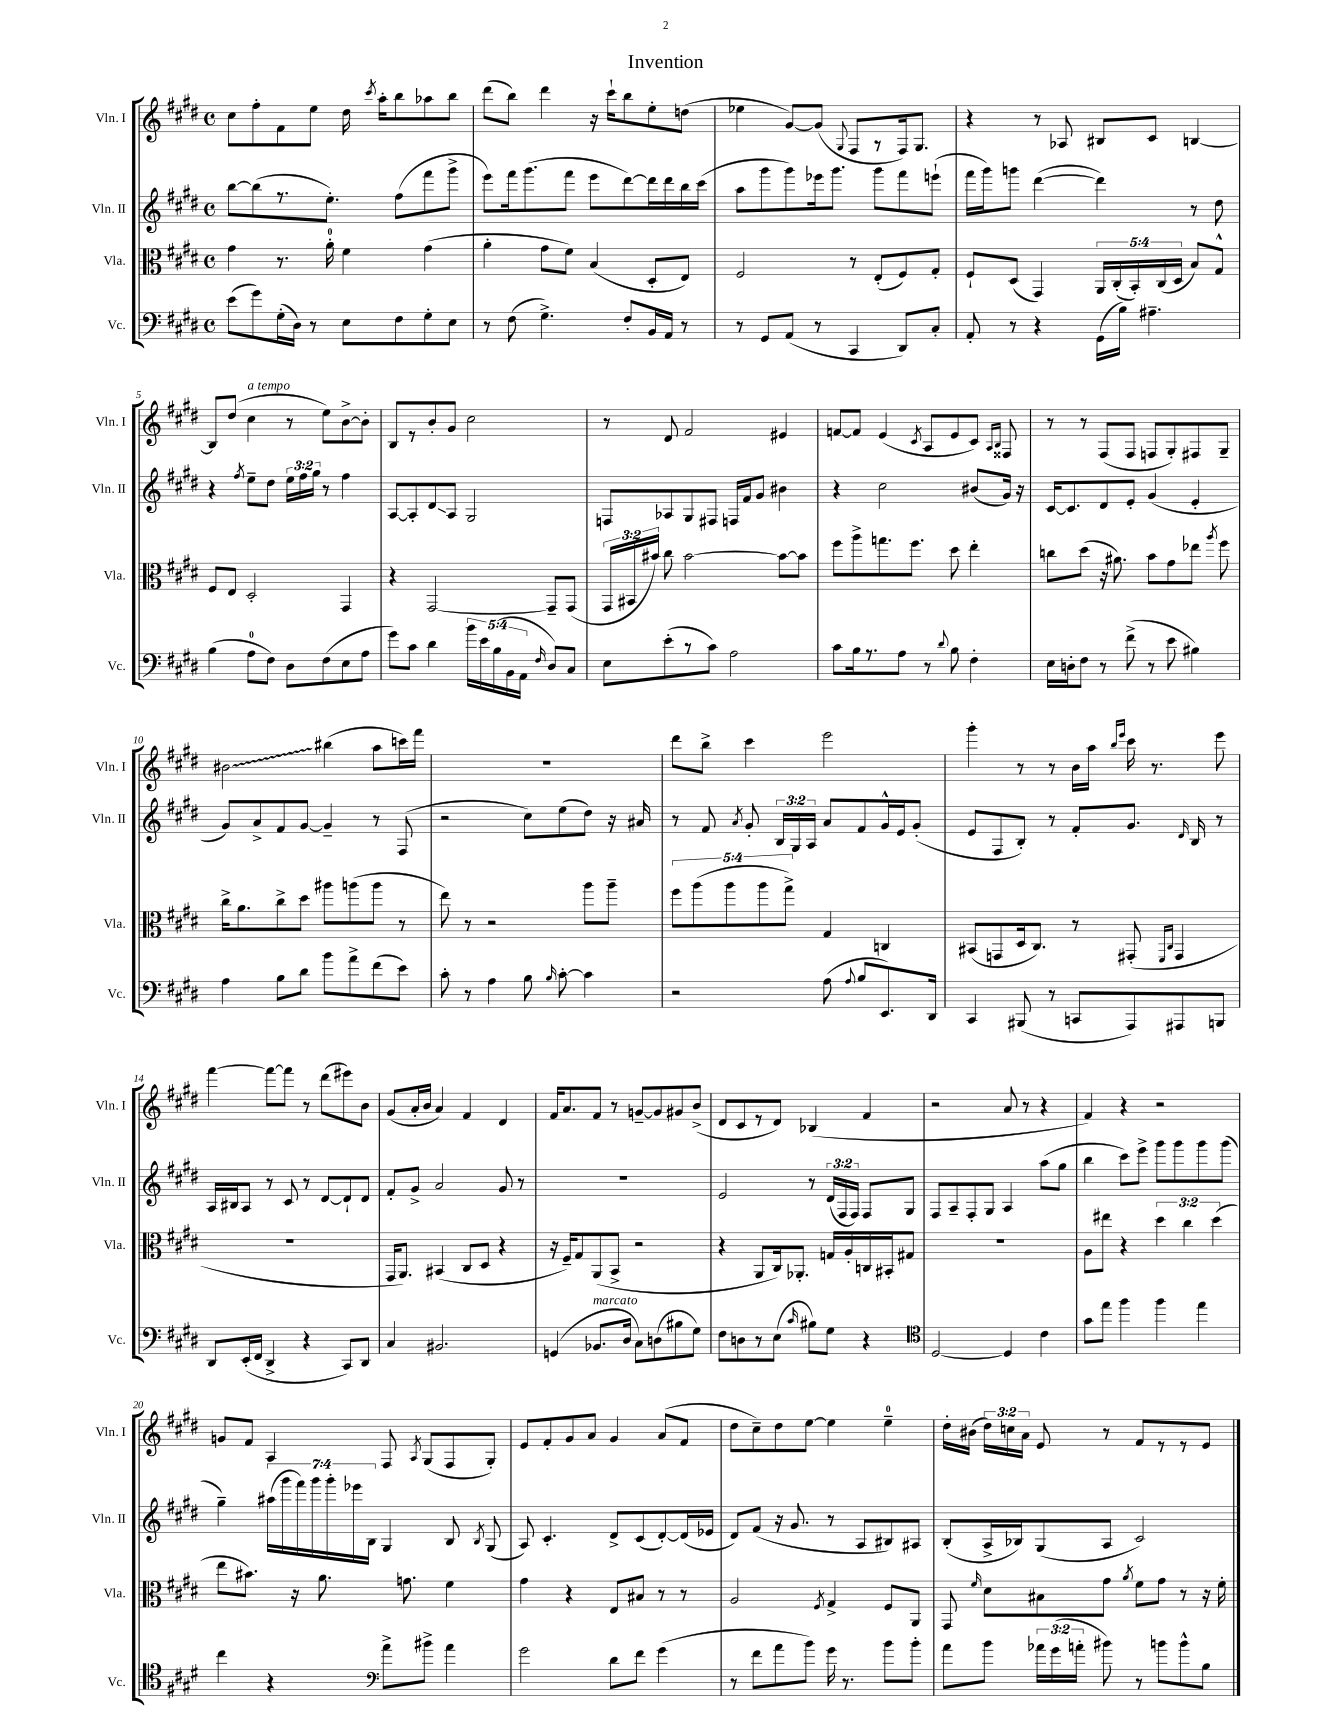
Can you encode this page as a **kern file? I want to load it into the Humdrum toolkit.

**kern	**kern	**kern	**kern
*staff4	*staff3	*staff2	*staff1
*clefF4	*clefC3	*clefG2	*clefG2
*k[f#c#g#d#]	*k[f#c#g#d#]	*k[f#c#g#d#]	*k[f#c#g#d#]
*M4/4	*M4/4	*M4/4	*M4/4
*met(c)	*met(c)	*met(c)	*met(c)
(8e\L	4g#\	[8bb\L	8cc#\L
8g#\)	.	(8bb\]	8ff#'\
(16G#'\L	8.r	8.r	8f#\
16D#\JJ)	.	.	.
8r	.	.	8ee\J
.	16a'\	8.ee'\J)	.
8E\L	4f#\	.	16dd#\
.	.	.	8qccc#/
.	.	.	16aa'\LK
8F#\	.	(8ff#\L	8bb\
8G#'\	(4g#\	8fff#\	8aa-\
8E\J	.	8ggg#^\J	8bb\J
=	=	=	=
8r	4a'\	8eee\L)	(8ddd#\L
(8F#\	.	16fff#\k	8bb\J)
.	.	(8.ggg#\	.
4.G#^\)	8g#\L	.	4ddd#\
.	8f#\J)	8fff#\J	.
.	(4B/	8eee\L	16r
.	.	.	16ccc#`\LK
8F#'/L	.	[8ddd#\)	8bb\
16BB/L	8D#'/L	16ddd#\]L	8ee'\
16AA/JJ	.	16ddd#\	.
8r	8E/J)	16bb\	(8dd\J
.	.	(16ccc#\JJ	.
=	=	=	=
8r	2F#/	8aa\L	4ee-\
8GG#/L	.	8ggg#\	.
(8AA/J	.	8ggg#\)	[8g#/L)
8r	.	16eee-\k	(8g#/]J
.	.	8.ggg#\J	.
.	.	.	8qqG#/
4CC#/	8r	.	8F#/L
.	(8E'/L	8ggg#\L	8r
8DD#/L)	8F#/)	8fff#\	16F#/k)
.	.	.	8.G#/J
8C#'/J	8G#'/J	(8eee`\J	.
=	=	=	=
8AA'/	8F#`/L	16fff#\LL	4r
.	.	16ggg#\J)	.
8r	(8D#/J	8ggg\J	.
4r	4GG#/)	([4ddd#\	8r
.	.	.	8A-/
(16GG#\LL	20AA/LL	4ddd#\])	8B#/L
.	(20C#'/	.	.
16B\JJ)	.	.	.
.	20BB'/)	.	.
4.A#~\	.	.	8c#/J
.	(20C#/	.	.
.	20D#/JJ	.	.
.	8B/L)	8r	[4B/
.	8G#^^/J	8dd#\	.
=	=	=	=
(4B\	8F#/L	4r	8B/]L
.	8E/J	.	(8dd#/J
.	.	8qff#/	.
8A\L	2D#'/	8ee~\L	4cc#\
8F#\J)	.	8dd#\J	.
8D#\L	.	24ee\LL	8r
.	.	24ff#\	.
.	.	24gg#\JJ	.
(8F#\	.	8r	8ee\L)
8E\	4GG#/	4ff#\	[8b^\
8A\J	.	.	8b'\]J
=	=	=	=
8g#\L)	4r	[8A/L	8B/L
8c#\J	.	8A'/]	8r
4d#\	[2GG#/	8d#/	8b'/
.	.	8A/J	8g#/J
20b\LL	.	2G#/	2cc#\
20e\	.	.	.
(20B\	.	.	.
20BB\	.	.	.
20AA\JJ	.	.	.
16qqF#/	.	.	.
8D#/L)	8GG#~/]L	.	.
8C#/J	(8GG#/J	.	.
=	=	=	=
8E\L	24GG#/LL	8F/L	8r
.	24BB#/	.	.
.	24b#/JJ)	.	.
(8e'\	8cc#\	8A-/	8d#/
8r	[2b#\	8G#/	2f#/
8c#\J)	.	8F#/J	.
2A\	.	16F/LL	.
.	.	16f#/J	.
.	.	8g#/J	.
.	8b#\_L	4b#\	4e#/
.	8b#\]J	.	.
=	=	=	=
8c#\L	8ff#\L	4r	[8f/L
16B\k	8aa^\	.	8f/]J
8.r	.	.	.
.	8.gg\	2cc#\	(4e/
8A\J	.	.	.
.	8.ff#\J	.	.
.	.	.	8qc#/
8r	.	.	8A/L
8qqd#/	.	.	.
8B\	8dd#\	.	8e/
4F#'\	4ee'\	(8b#/L	8c#/J)
.	.	.	16qqA/LL
.	.	.	16qqB/JJ
.	.	16g#/Jk)	8F##/
.	.	16r	.
=	=	=	=
16E\LL	8cc\L	[16c#/LK	8r
16D'\J	.	8.c#/]	.
8F#\J	(8dd#\J	.	8r
8r	16r	8d#/	(8F#/L
.	8.a#\)	.	.
(8f#^\	.	8e'/J	8F#/J
8r	8b\L	(4g#/	8F/L
8e\	8g#\	.	8G#'/)
4B#\)	8ee-\J	4e'/	8F#/
.	8qaa/	.	.
.	8ff#\	.	8G#~/J
=	=	=	=
4A\	16cc#^\LK	8g#/L)	2b#\
.	8.a\	.	.
.	.	8a^/	.
8B\L	8cc#^\	8f#/	.
8d#\J	8dd#\J	[8g#/J	.
8b\L	8aa#\L	4g#~/]	(4bb#\
8a^\	(8aa\	.	.
(8f#\	8aa\J	8r	8aa\L
8e\J)	8r	(8F#/	16ccc\L)
.	.	.	16fff#\JJ
=	=	=	=
8c#'\	8ee\)	2r	1r
8r	8r	.	.
4A\	2r	.	.
8B\	.	8cc#\L)	.
16qqB/	.	.	.
[8c#'\	.	(8ee\	.
4c#\]	8aa\L	8dd#\J)	.
.	8aa~\J	16r	.
.	.	16a#/	.
=	=	=	=
2r	10ff#\L	8r	8ddd#\L
.	(10aa\	.	.
.	.	8f#/	8bb^\J
.	10aa\	.	.
.	.	8qa/	.
.	.	8g#'/	4ccc#\
.	10aa\	.	.
.	.	24B/LL	.
.	10gg#^\J)	.	.
.	.	24G#/	.
.	.	24A/JJ	.
(8A\	4G#/	8a/L	2eee\
8qqA/	.	.	.
8B/L	.	8f#/	.
8.EE/)	4C/	16g#^^/L	.
.	.	16e/J	.
.	.	(8g#'/J	.
16DD#/Jk	.	.	.
=	=	=	=
4CC#/	(8BB#/L	8e/L	4ggg#'\
.	8GG/	8F#/	.
(8BBB#/	16D#/k	8B'/J)	8r
.	8.C#/J)	.	.
8r	.	8r	8r
8CC/L	8r	8f#'/L	16b\LL
.	.	.	16aa\JJ
.	.	.	16qqbb/LL
.	.	.	16qqeee/JJ
8AAA/)	(8GG#'/	8.g#/J	16ccc#\
.	.	.	8.r
.	16qqFF#/LL	.	.
.	16qqC#/JJ	.	.
8AAA#/	4GG#/	.	.
.	.	16qqd#/	.
.	.	16B/	.
8BBB/J	.	8r	8eee\
=	=	=	=
8DD#/L	1r	16A/LL	[4fff#\
.	.	16B#/J	.
(16EE'/L	.	8A/J	.
16FF#/JJ	.	.	.
4DD#^/	.	8r	8fff#\_L
.	.	8c#/	8fff#\]J
4r	.	8r	8r
.	.	[8d#/L	(8ddd#\L
8CC#/L)	.	8d#`/]	8eee#\)
8DD#/J	.	8d#/J	8b\J
=	=	=	=
4C#/	16GG#/LK	8f#'/L	(8g#/L
.	8.AA/J)	.	.
.	.	8g#^/J	16a'/L
.	.	.	16b/JJ
2.BB#/	(4BB#/	2a/	4a/)
.	8C#/L	.	4f#/
.	8D#/J	.	.
.	4r	8g#/	4d#/
.	.	8r	.
=	=	=	=
(4GG/	16r	1r	16f#/LK
.	16F#~/LK)	.	8.a/
.	8G#/	.	.
8.BB-/L	(8AA/	.	8f#/J
.	8BB^/J	.	8r
16D#/Jk	.	.	.
8C#\L)	2r	.	[8g~/L
(8D\	.	.	8g/]
8B#\	.	.	8g#/
8G#\J)	.	.	(8b^/J
=	=	=	=
8F#\L	4r	2e/	8d#/L
8D\	.	.	8c#/
8r	8AA/L	.	8r
(8E\J	16C#/k)	.	8d#/J)
.	8.AA-'/J	.	.
16qqc#/	.	.	.
8B#\L)	.	8r	(4B-/
8G#\J	16G/LL	(24d#/LL	.
.	.	24F#/	.
.	16A'/	.	.
.	.	24F#/JJ)	.
4r	16C/	8F#/L	4f#/
.	16BB#'/J	.	.
.	8G#/J	8G#/J	.
=	=	=	=
*clefC4	*	*	*
[2D#/	1r	8F#/L	2r
.	.	8A~/	.
.	.	8F#'/	.
.	.	8G#/J	.
4D#/]	.	4A/	8a/
.	.	.	8r
4c#\	.	(8aa\L	4r
.	.	8gg#\J	.
=	=	=	=
8g#\L	8A\L	4bb\	4f#/)
8ee\J	8ee#\J	.	.
4ff#\	4r	8ccc#\L)	4r
.	.	8eee^\J	.
4ff#\	6dd#\	8ggg#\L	2r
.	.	8ggg#\	.
.	6cc#\	.	.
4ee\	.	8ggg#\	.
.	(6dd#\	.	.
.	.	(8ggg#\J	.
=	=	=	=
4cc#\	8ee\L	4gg#~\)	8g/L
.	8.b#\J)	.	8f#/J
4r	.	(28aa#\LL	4A/
.	.	28ggg#\	.
.	16r	.	.
.	.	28fff#\)	.
.	.	28ggg#\	.
.	8.a\	.	.
.	.	28ggg#'\	.
.	.	28eee-\	.
.	.	28B\JJ	.
*clefF4	*	*	*
8a^\L	.	4G#/	8F#/
.	8.g\	.	.
.	.	.	8qA/
8b#^\J	.	.	(8G#/L
4a\	4f#\	8B/	8F#/
.	.	8qB/	.
.	.	(8G#/	8G#'/J)
=	=	=	=
2g#\	4g#\	8A/)	8e/L
.	.	4.c#'/	8f#'/
.	4r	.	8g#/
.	.	.	8a/J
8d#\L	8E/L	8d#^/L	4g#/
8f#\J	8B#/J	(8c#/	.
(4g#\	8r	[8d#'/)	(8a/L
.	8r	(16d#/]L	8f#/J
.	.	16e-/JJ	.
=	=	=	=
8r	2A/	8d#/L)	8dd#\L
8f#\L	.	(8f#/J	8cc#~\)
8a\	.	16r	8dd#\
.	.	8.g#/	.
8b\J)	.	.	[8ee\J
.	8qF#/	.	.
16g#\	4G#^/	8r	4ee\]
8.r	.	.	.
.	.	8A/L	.
8b\L	8F#/L	8B#/)	4ee~\
8b'\J	8AA/J	8A#/J	.
=	=	=	=
8a\L	8GG#/	(8B'/L	16dd#'\LL
.	.	.	(16b#\JJ
.	16qqf#/	.	.
8b\J	8d#\L	16A^/L	24dd#\LL)
.	.	.	24cc\
.	.	16B-/J)	.
.	.	.	24a\JJ
24a-\LL	8B#\	(8G#/	8e/
(24g#\	.	.	.
24a'\JJ	.	.	.
8b#\)	8g#\J	8A/J	8r
.	8qa/	.	.
8r	8f#\L	2c#/)	8f#/L
8b\L	8g#\J	.	8r
8b^^\	8r	.	8r
8B\J	16r	.	8e/J
.	16f#'\	.	.
==	==	==	==
*-	*-	*-	*-
